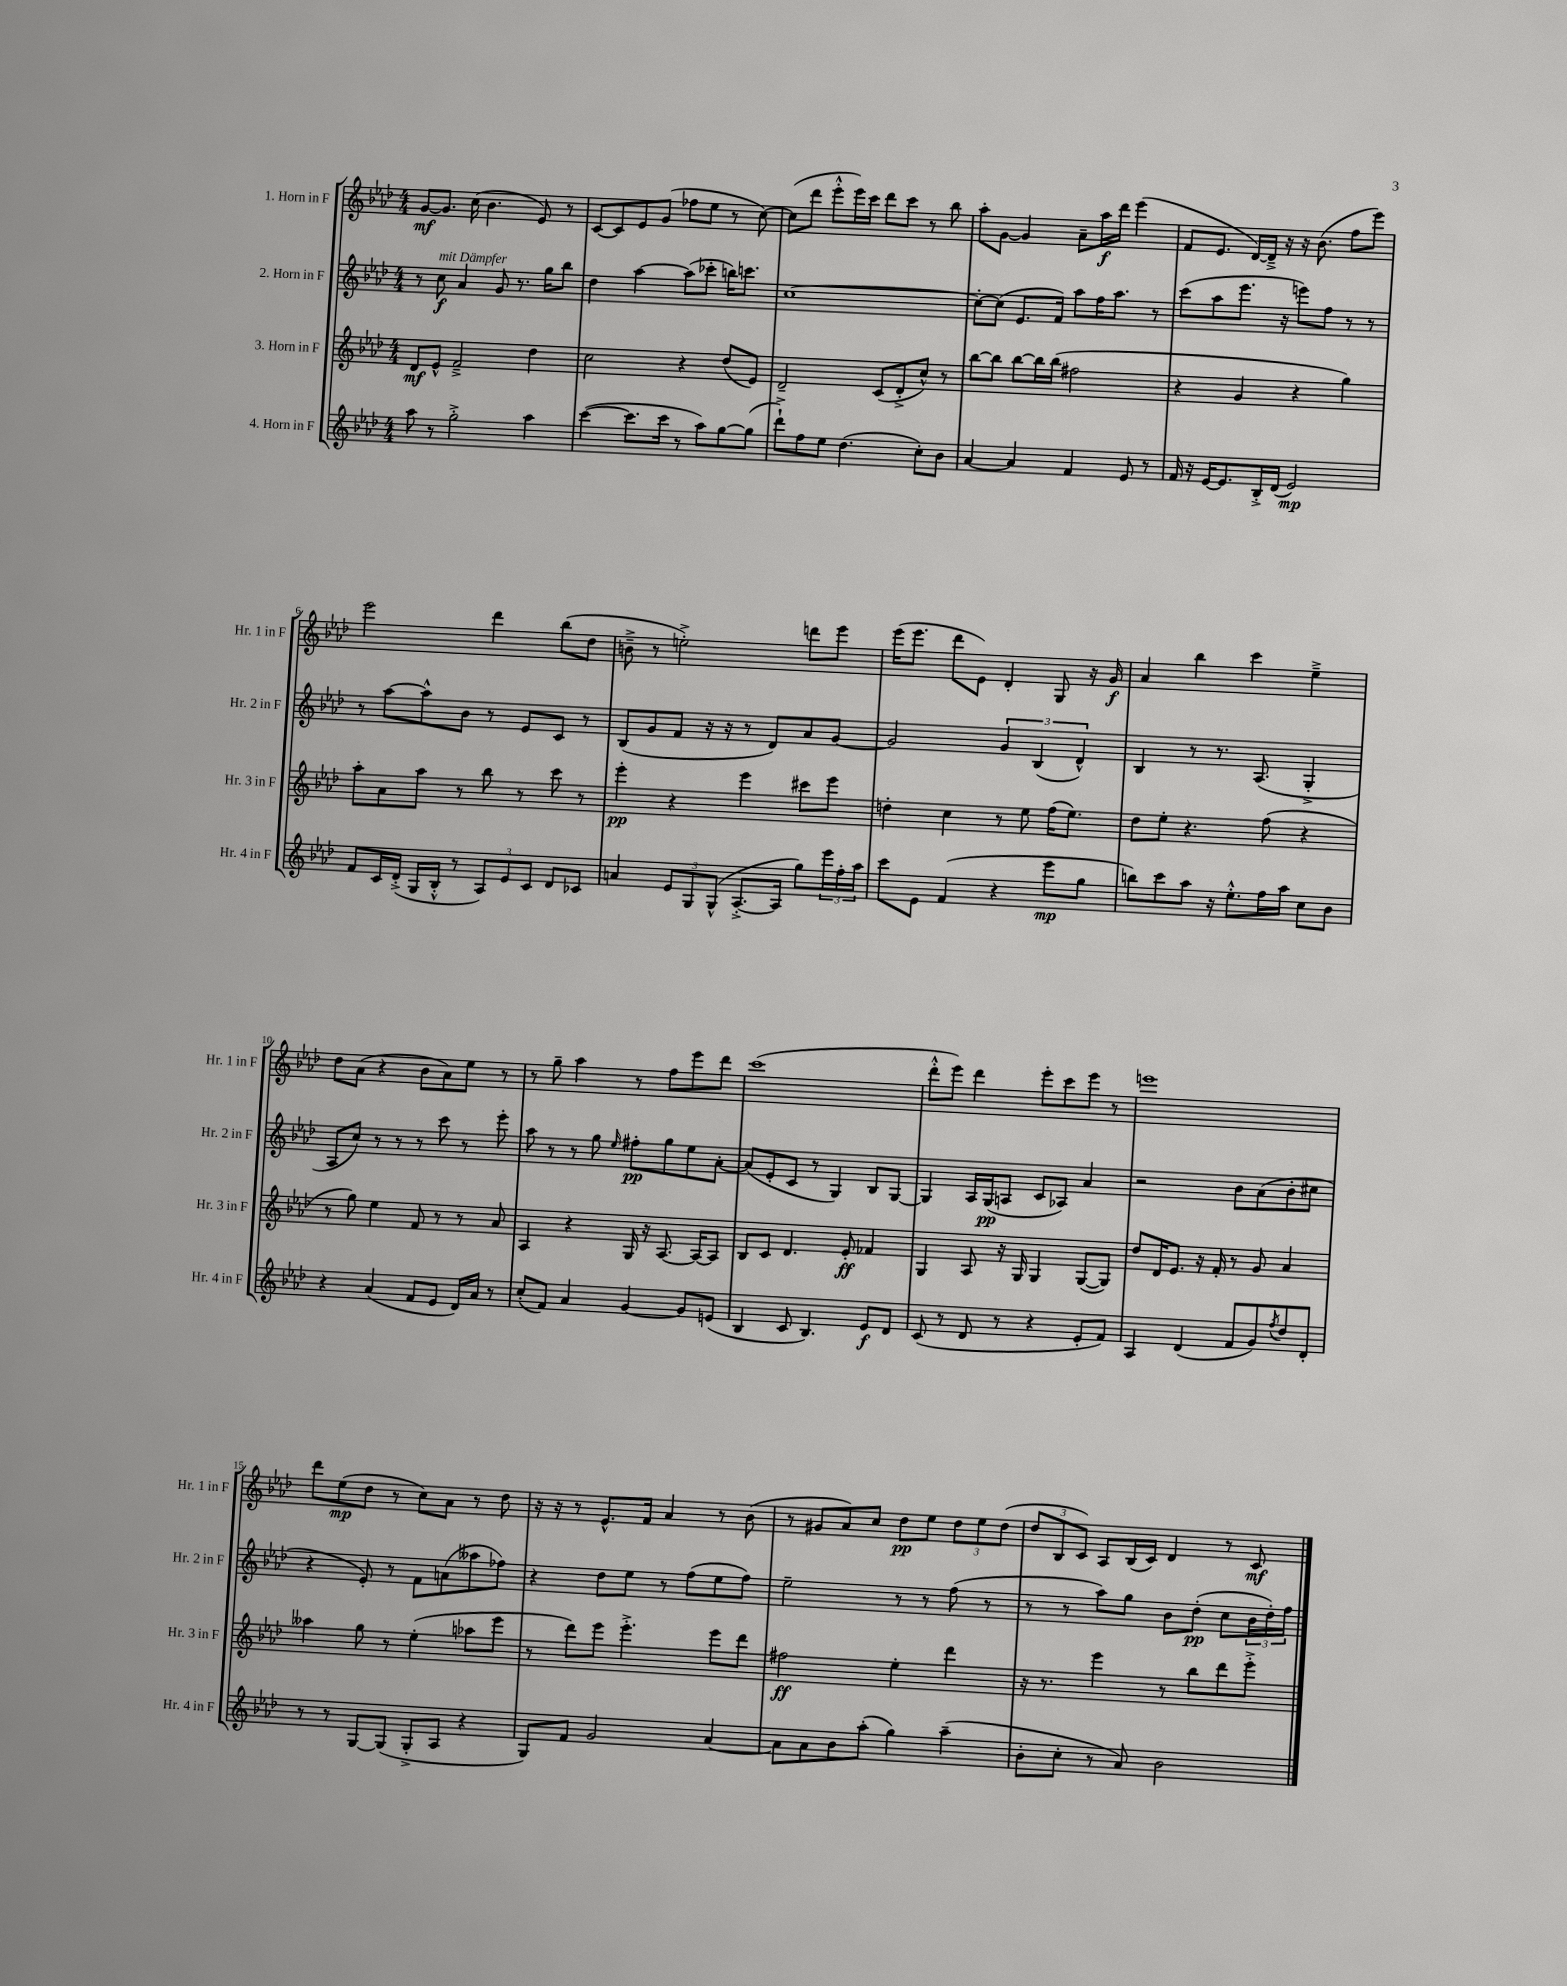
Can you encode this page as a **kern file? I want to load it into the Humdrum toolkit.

**kern	**dynam	**kern	**dynam	**kern	**dynam	**kern	**dynam
*part4	*part4	*part3	*part3	*part2	*part2	*part1	*part1
*staff4	*staff4	*staff3	*staff3	*staff2	*staff2	*staff1	*staff1
*I"4. Horn in F	*	*I"3. Horn in F	*	*I"2. Horn in F	*	*I"1. Horn in F	*
*I'Hr. 4 in F	*	*I'Hr. 3 in F	*	*I'Hr. 2 in F	*	*I'Hr. 1 in F	*
*clefG2	*	*clefG2	*	*clefG2	*	*clefG2	*
*k[b-e-a-d-]	*	*k[b-e-a-d-]	*	*k[b-e-a-d-]	*	*k[b-e-a-d-]	*
*M4/4	*	*M4/4	*	*M4/4	*	*M4/4	*
=1	=1	=1	=1	=1	=1	=1	=1
8aa-\	.	8d-/L	mf	8r	.	[8g/L	mf
!	!	!	!	!LO:TX:a:i:t=mit Dämpfer	!	!	!
8r	.	8e-^^/J	.	8cc\	f	8.g/J]	.
2gg'^\	.	2f~^/	.	4a-/	.	.	.
.	.	.	.	.	.	(16cc\	.
.	.	.	.	.	.	4.b-\	.
.	.	.	.	8g/	.	.	.
.	.	.	.	8.r	.	.	.
4aa-\	.	4dd-\	.	.	.	8e-/)	.
.	.	.	.	16gg\KL	.	.	.
.	.	.	.	8bb-\J	.	8r	.
=2	=2	=2	=2	=2	=2	=2	=2
([4ccc\	.	2cc\	.	4dd-\	.	[8c/L	.
.	.	.	.	.	.	8c/]	.
8.ccc\L]	.	.	.	[4aa-\	.	8e-/	.
.	.	.	.	.	.	(8g/J	.
16ccc\Jk	.	.	.	.	.	.	.
8r	.	4r	.	(8aa-\L]	.	8ff-X\L	.
8aa-\L)	.	.	.	8ccc-X'\J	.	8ee-\J	.
[8gg\	.	(8dd-/L	.	16bbn\KL)	.	8r	.
.	.	.	.	8.cccn\J	.	.	.
(8gg\J]	.	8e-/J)	.	.	.	[8cc\)	.
=3	=3	=3	=3	=3	=3	=3	=3
8ddd-`^\L)	.	2d-~/	.	[1cc	.	(8cc\L]	.
8ff\	.	.	.	.	.	8ddd-\J	.
8ee-\J	.	.	.	.	.	8eee-'^^\L	.
(4.dd-\	.	.	.	.	.	16eee-\L)	.
.	.	.	.	.	.	16ccc\JJ	.
.	.	(8c/L	.	.	.	8ddd-\L	.
.	.	8d-'^/	.	.	.	8ccc\J	.
8cc'\L)	.	8cc^^/J)	.	.	.	8r	.
8b-\J	.	8r	.	.	.	8bb-\	.
=4	=4	=4	=4	=4	=4	=4	=4
[4a-/	.	[8bb-\L	.	8cc'\L_	.	8aa-'\L	.
.	.	8bb-\J]	.	(8cc\J]	.	[8g\J	.
4a-/]	.	[8bb-\L	.	8.e-/L	.	4g/]	.
.	.	16bb-\L]	.	.	.	.	.
.	.	(16bb-\JJ	.	16f/Jk)	.	.	.
4f/	.	2ff#X\	.	8aa-\L	.	8a-~\L	.
.	.	.	.	16ff\K	.	16aa-\L	f
.	.	.	.	8.aa-\J	.	16ddd-\JJ	.
8e-/	.	.	.	.	.	(4eee-\	.
8r	.	.	.	8r	.	.	.
=5	=5	=5	=5	=5	=5	=5	=5
16f/	.	4r	.	(8ccc\L	.	8f/L	.
16r	.	.	.	.	.	.	.
[16e-/KL	.	.	.	8aa-\	.	8.e-/J	.
8.e-/]	.	.	.	.	.	.	.
.	.	4g/	.	8.eee-\J	.	.	.
.	.	.	.	.	.	[16d-/LL)	.
16B-'^/L	.	.	.	.	.	16d-~^/JJ]	.
(16d-/JJ	.	.	.	16r	.	16r	.
2e-/)	mp	4r	.	8eeen\L)	.	16r	.
.	.	.	.	.	.	(8.b-\	.
.	.	.	.	8ff\J	.	.	.
.	.	4gg\)	.	8r	.	8ff\L	.
.	.	.	.	8r	.	8eee-\J)	.
!!LO:LB:g=z
=6	=6	=6	=6	=6	=6	=6	=6
8f/L	.	8aa-'\L	.	8r	.	2eee-\	.
16c/L	.	8a-\	.	[8aa-\L	.	.	.
(16d-'^/JJ	.	.	.	.	.	.	.
16G/LL	.	8aa-\J	.	8aa-^^\]	.	.	.
16B-'^^/JJ	.	.	.	.	.	.	.
8r	.	8r	.	8b-\J	.	.	.
12A-/L)	.	8bb-\	.	8r	.	4ddd-\	.
12e-/	.	.	.	.	.	.	.
.	.	8r	.	8e-/L	.	.	.
12c/J	.	.	.	.	.	.	.
8d-/L	.	8ccc\	.	8c/J	.	(8bb-\L	.
8c-X/J	.	8r	.	8r	.	8dd-\J	.
=7	=7	=7	=7	=7	=7	=7	=7
4an/	.	4eee-'\	pp	(8B-/L	.	8bn~^\	.
.	.	.	.	8g/	.	8r	.
12e-/L	.	4r	.	8f/J	.	2een'^\)	.
12G/	.	.	.	.	.	.	.
.	.	.	.	16r	.	.	.
(12G^^/J	.	.	.	.	.	.	.
.	.	.	.	16r	.	.	.
[8.A-'^/L	.	4eee-\	.	8r	.	.	.
.	.	.	.	8d-/L)	.	.	.
16A-/Jk]	.	.	.	.	.	.	.
8gg\L)	.	8ccc#X\L	.	8a-/	.	8dddn\L	.
24eee-\L	.	8eee-\J	.	[8g/J	.	8eee-\J	.
24ff'\	.	.	.	.	.	.	.
24aa-\JJ	.	.	.	.	.	.	.
=8	=8	=8	=8	=8	=8	=8	=8
8ccc\L	.	4ddn'\	.	2g/]	.	(16eee-\KL	.
.	.	.	.	.	.	8.eee-\J	.
8e-\J	.	.	.	.	.	.	.
(4f/	.	4cc\	.	.	.	8ddd-\L	.
.	.	.	.	.	.	8e-\J)	.
4r	.	8r	.	6g/	.	4d-'/	.
.	.	8ee-\	.	.	.	.	.
.	.	.	.	(6B-/	.	.	.
8eee-\L	mp	(16ff\KL	.	.	.	8G/	.
.	.	8.ee-\J)	.	.	.	.	.
.	.	.	.	6d-^^/)	.	.	.
8gg\J	.	.	.	.	.	16r	.
.	.	.	.	.	.	16g/	f
=9	=9	=9	=9	=9	=9	=9	=9
8bbn\L)	.	8dd-\L	.	4B-/	.	4a-/	.
8ccc\	.	8ee-'\J	.	.	.	.	.
8aa-\J	.	4.r	.	8r	.	4bb-\	.
16r	.	.	.	8.r	.	.	.
8.ee-'^^\L	.	.	.	.	.	.	.
.	.	.	.	.	.	4ccc\	.
.	.	.	.	(8.A-/	.	.	.
16ff\L	.	(8ff\	.	.	.	.	.
16aa-\JJ	.	.	.	.	.	.	.
8cc\L	.	4r	.	4G'^/	.	4ee-~^\	.
8b-\J	.	.	.	.	.	.	.
!!LO:LB:g=z
=10	=10	=10	=10	=10	=10	=10	=10
4r	.	8r	.	8A-/L	.	8dd-\L	.
.	.	8gg\)	.	8cc/J)	.	(8a-\J	.
(4a-/	.	4ee-\	.	8r	.	4r	.
.	.	.	.	8r	.	.	.
8f/L	.	8f/	.	8r	.	8b-\L	.
8e-/J	.	8r	.	8ccc\	.	8a-\)	.
16d-/LL)	.	8r	.	8r	.	8ee-\J	.
16a-/JJ	.	.	.	.	.	.	.
8r	.	8a-/	.	8eee-'\	.	8r	.
=11	=11	=11	=11	=11	=11	=11	=11
(8cc'/L	.	4A-/	.	8aa-\	.	8r	.
8f/J)	.	.	.	8r	.	8gg~\	.
4a-/	.	4r	.	8r	.	4aa-\	.
.	.	.	.	8gg\	.	.	.
.	.	.	.	16qqee-/	.	.	.
[4g/	.	16G/	.	8ff#X'\L	pp	8r	.
.	.	16r	.	.	.	.	.
.	.	[8.A-/	.	8gg\	.	8ff\L	.
8g/L]	.	.	.	8ee-\	.	8eee-\	.
.	.	16A-/KL_	.	.	.	.	.
(8en/J	.	8A-/J]	.	[8a-'\J	.	8ddd-\J	.
=12	=12	=12	=12	=12	=12	=12	=12
4B-/	.	8B-/L	.	(8a-/L]	.	(1ccc	.
.	.	8c/J	.	8e-'/	.	.	.
8c/	.	4.d-/	.	8c/J	.	.	.
4.B-/)	.	.	.	8r	.	.	.
.	.	.	.	4G/)	.	.	.
.	.	8e-'/	ff	.	.	.	.
8e-/L	f	4f-X/	.	8B-/L	.	.	.
8d-/J	.	.	.	[8G/J	.	.	.
=13	=13	=13	=13	=13	=13	=13	=13
(8c/	.	4G/	.	4G/]	.	8ddd-'^^\L	.
8r	.	.	.	.	.	8eee-\J)	.
8d-/	.	8A-/	.	16A-/LL	.	4ddd-\	.
.	.	.	.	(16G/J	pp	.	.
8r	.	16r	.	8An/J	.	.	.
.	.	16G/	.	.	.	.	.
4r	.	4G/	.	8c/L	.	8eee-'\L	.
.	.	.	.	8A-X/J)	.	8ccc\	.
8e-'/L	.	([8G/L	.	4a-/	.	8eee-\J	.
8f/J)	.	8G/J])	.	.	.	8r	.
=14	=14	=14	=14	=14	=14	=14	=14
4A-/	.	8dd-/L	.	2r	.	1eeen	.
.	.	16d-/K	.	.	.	.	.
.	.	8.e-/J	.	.	.	.	.
(4d-/	.	.	.	.	.	.	.
.	.	16r	.	.	.	.	.
.	.	16f'/	.	.	.	.	.
8f/L	.	8r	.	8b-\L	.	.	.
8g/)	.	8g/	.	(8a-\	.	.	.
8qff/	.	.	.	.	.	.	.
8dd-/	.	4a-/	.	8b-'\	.	.	.
8d-'/J	.	.	.	8cc#X\J	.	.	.
!!LO:LB:g=z
=15	=15	=15	=15	=15	=15	=15	=15
8r	.	4aa--X\	.	4r	.	8ddd-\L	.
8r	.	.	.	.	.	(8ee-\	mp
[8G/L	.	8gg\	.	8e-'/)	.	8dd-\J	.
(8G/J]	.	8r	.	8r	.	8r	.
8G'^/L	.	(4ee-'\	.	8f\L	.	8cc\L)	.
8A-/J	.	.	.	(8an\	.	8a-\J	.
4r	.	8aa-X\L	.	8aa--X\	.	8r	.
.	.	8eee-\J	.	8ff-X\J)	.	8dd-\	.
=16	=16	=16	=16	=16	=16	=16	=16
8G/L)	.	8r	.	4r	.	16r	.
.	.	.	.	.	.	16r	.
8f/J	.	8ddd-\L)	.	.	.	8r	.
2g/	.	8eee-\J	.	8dd-\L	.	8.e-^^/L	.
.	.	4.eee-'^\	.	8ee-\J	.	.	.
.	.	.	.	.	.	16f/Jk	.
.	.	.	.	8r	.	4a-/	.
.	.	.	.	(8ff\L	.	.	.
[4a-/	.	8eee-\L	.	8ee-\	.	8r	.
.	.	8ddd-\J	.	8ff\J)	.	(8b-\	.
=17	=17	=17	=17	=17	=17	=17	=17
8a-\L]	.	2ff#X\	ff	2ee-~\	.	8r	.
8a-\	.	.	.	.	.	8g#X/L	.
8b-\	.	.	.	.	.	8a-/)	.
(8aa-'\J	.	.	.	.	.	8cc/J	.
4gg\)	.	4ee-'\	.	8r	.	8dd-\L	pp
.	.	.	.	8r	.	8ee-\J	.
(4aa-~\	.	4ddd-\	.	(8ff\	.	12dd-\L	.
.	.	.	.	.	.	12ee-\	.
.	.	.	.	8r	.	.	.
.	.	.	.	.	.	(12dd-\J	.
=18	=18	=18	=18	=18	=18	=18	=18
8b-'\L	.	16r	.	8r	.	12dd-/L	.
.	.	8.r	.	.	.	.	.
.	.	.	.	.	.	12B-/	.
8cc'\J	.	.	.	8r	.	.	.
.	.	.	.	.	.	12c/J)	.
8r	.	4eee-\	.	8aa-\L)	.	8A-/L	.
8a-/)	.	.	.	8gg\J	.	(16B-/L	.
.	.	.	.	.	.	16c/JJ)	.
2b-\	.	8r	.	8b-\L	.	4d-/	.
.	.	8bb-\L	.	(8dd-'\J	pp	.	.
.	.	8ddd-\	.	8cc\L	.	8r	.
.	.	8eee-'^\J	.	24b-\L	.	8c/	mf
.	.	.	.	24dd-'\)	.	.	.
.	.	.	.	24ff\JJ	.	.	.
==	==	==	==	==	==	==	==
*-	*-	*-	*-	*-	*-	*-	*-
